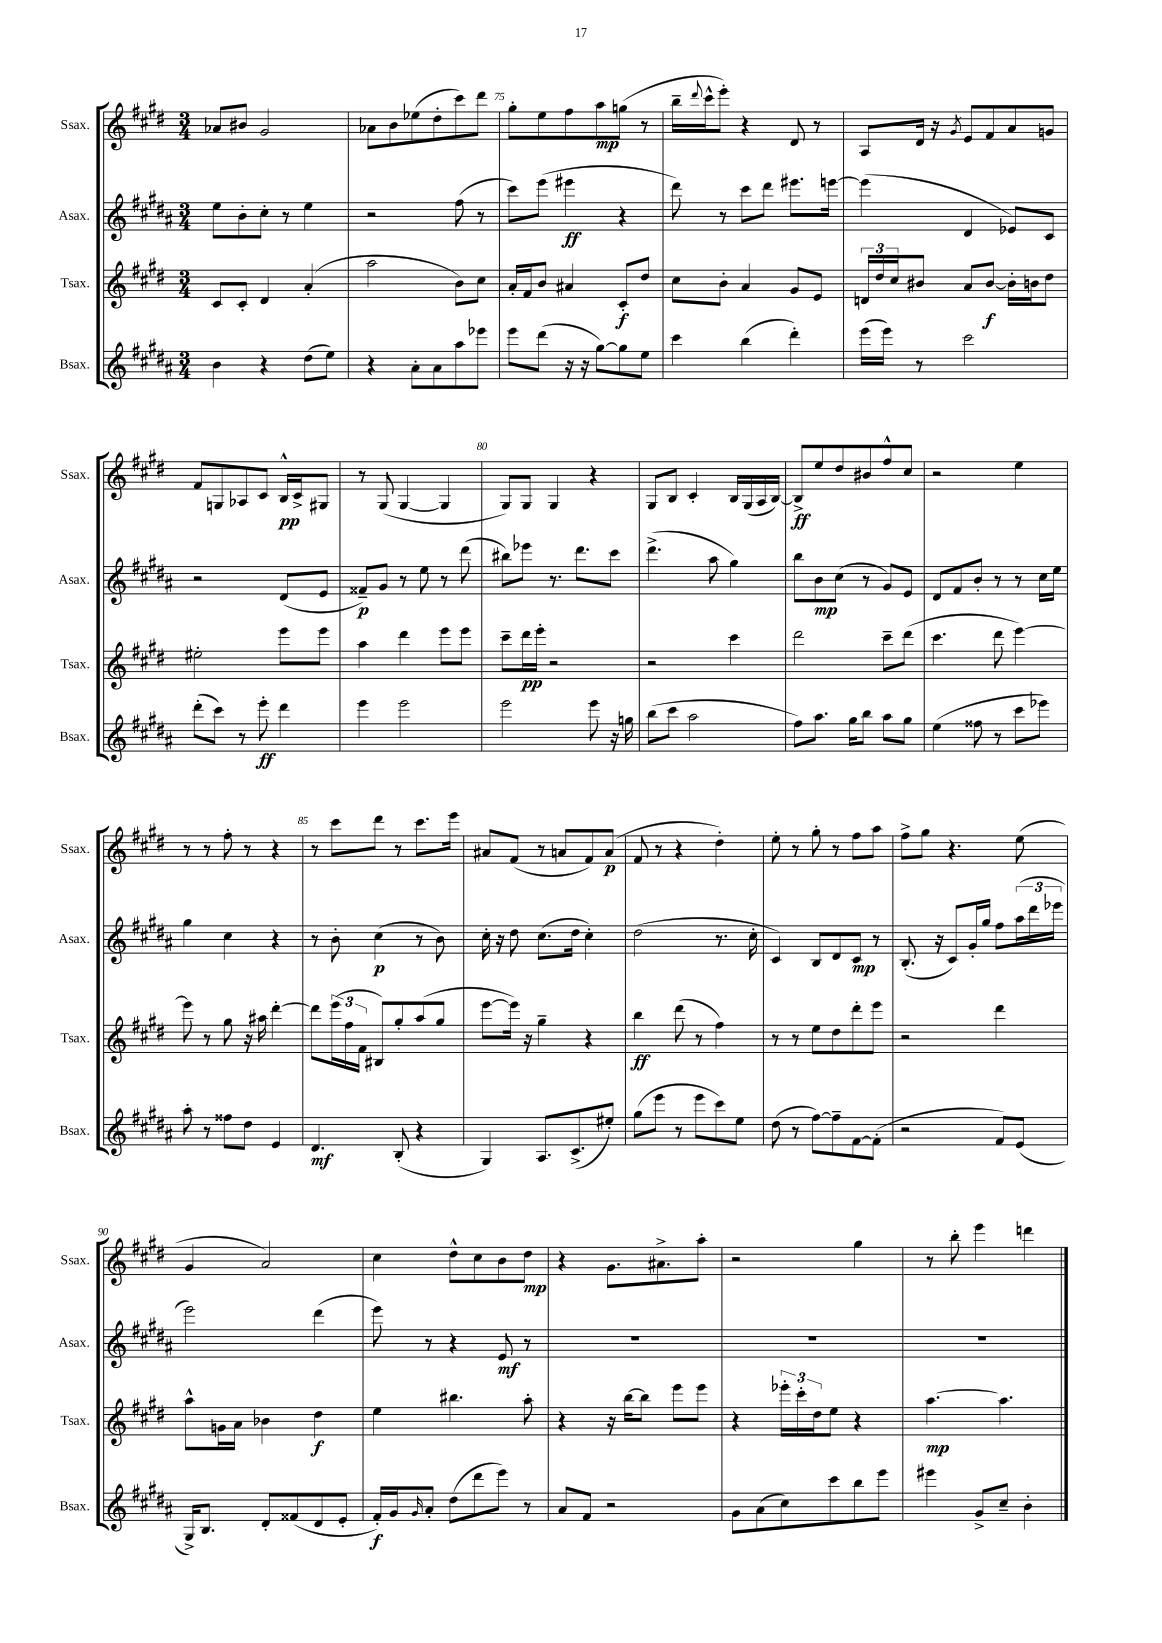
<<
\new StaffGroup <<
\new Staff = "s0" \with { instrumentName = "Ssax." shortInstrumentName = "Ssax." } {
    \clef treble \key e \major \numericTimeSignature \time 3/4
    aes'8 bis'8 gis'2 |
    aes'8 b'8 ees''8( dis''8-. cis'''8) dis'''8 |
    gis''8-. e''8 fis''8 a''8\mp g''8( r8 |
    b''16-- \appoggiatura { dis'''8 } cis'''16-^ e'''8-.) r4 dis'8 r8 |
    a8 dis'16 r16 \acciaccatura { gis'8 } e'8 fis'8 a'8 g'8 |
    fis'8 g8 aes8 cis'8 b16-^\pp cis'16-> gis8 |
    r8 gis8( gis4~ gis4 |
    gis8) gis8 gis4 r4 |
    gis8 b8 cis'4-. b16 gis16( a16 b16~) |
    b8->\ff e''8 dis''8 bis'8 fis''8-^ cis''8 |
    r2 e''4 |
    r8 r8 fis''8-. r8 r4 |
    r8 cis'''8 dis'''8 r8 cis'''8. e'''16 |
    ais'8 fis'8( r8 a'8 fis'8) a'8\p( |
    fis'8 r8 r4 dis''4-.) |
    e''8-. r8 gis''8-. r8 fis''8 a''8 |
    fis''8-> gis''8 r4. e''8( |
    gis'4 a'2) |
    cis''4 dis''8-^ cis''8 b'8 dis''8\mp |
    r4 gis'8. ais'8.-> a''8-. |
    r2 gis''4 |
    r8 b''8-. e'''4 d'''4 \bar "|." |
}
\new Staff = "s1" \with { instrumentName = "Asax." shortInstrumentName = "Asax." } {
    \clef treble \key b \major \numericTimeSignature \time 3/4
    e''8 b'8-. cis''8-. r8 e''4 |
    r2 fis''8( r8 |
    cis'''8) e'''8( eis'''4\ff r4 |
    dis'''8) r8 cis'''8 dis'''8 eis'''8. e'''16~ |
    e'''4( dis'4 ees'8) cis'8 |
    r2 dis'8( e'8 |
    fisis'8--\p) gis'8 r8 e''8 r8 dis'''8( |
    bis''8) ees'''8 r8. dis'''8. cis'''8 |
    dis'''4.->( ais''8 gis''4) |
    b''8 b'8\mp cis''8( r8 gis'8) e'8 |
    dis'8 fis'8 b'8-. r8 r8 cis''16 e''16 |
    gis''4 cis''4 r4 |
    r8 b'8-. cis''4\p( r8 b'8) |
    cis''16-. r16 dis''8 cis''8.( dis''16 cis''4-.) |
    dis''2( r8. cis''16-. |
    cis'4) b8 dis'8 cis'8\mp r8 |
    b8.-.( r16 cis'8) gis'16-. gis''16 fis''8 \tuplet 3/2 { ais''16( dis'''16 ees'''16 } |
    e'''2) dis'''4( |
    e'''8) r8 r4 e'8\mf r8 |
    R2. |
    R2. |
    R2. \bar "|." |
}
\new Staff = "s2" \with { instrumentName = "Tsax." shortInstrumentName = "Tsax." } {
    \clef treble \key e \major \numericTimeSignature \time 3/4
    cis'8 cis'8-. dis'4 a'4-.( |
    a''2 b'8) cis''8 |
    a'16-. fis'16 b'8 ais'4 cis'8-.\f dis''8 |
    cis''8 b'8-. a'4 gis'8 e'8 |
    \tuplet 3/2 { d'16 dis''16 cis''16 } bis'8 a'8 bis'8~\f bis'16-. b'16 dis''8 |
    eis''2-. e'''8 e'''8 |
    a''4 dis'''4 e'''8 e'''8 |
    cis'''8-- dis'''16\pp e'''16-. r2 |
    r2 cis'''4 |
    dis'''2 cis'''8-- dis'''8( |
    cis'''4. dis'''8 e'''4~) |
    e'''8 r8 gis''8 r16 ais''16 dis'''4~-. |
    dis'''8 \tuplet 3/2 { e'''16( fis''16 fis'16 } bis8) gis''8-. a''8( gis''8 |
    e'''8~ e'''16) r16 gis''4-- r4 |
    b''4\ff dis'''8( r8 fis''4) |
    r8 r8 e''8 dis''8 dis'''8-. e'''8 |
    r2 dis'''4 |
    a''8-^ g'16 a'16 bes'4 dis''4\f |
    e''4 bis''4. a''8-. |
    r4 r16 b''16~ b''8 e'''8 e'''8 |
    r4 \tuplet 3/2 { ees'''16-. cis'''16-. dis''16 } e''8 r4 |
    a''4.~\mp a''4. \bar "|." |
}
\new Staff = "s3" \with { instrumentName = "Bsax." shortInstrumentName = "Bsax." } {
    \clef treble \key b \major \numericTimeSignature \time 3/4
    b'4 r4 dis''8( e''8) |
    r4 ais'8-. ais'8 ais''8 ees'''8 |
    e'''8 dis'''8( r16 r16 gis''8~) gis''8 e''8 |
    cis'''4 b''4( dis'''4-.) |
    e'''16( e'''16) r8 cis'''2 |
    dis'''8-.( cis'''8) r8 e'''8-.\ff dis'''4 |
    e'''4 e'''2 |
    e'''2 e'''8 r16 g''16 |
    b''8( cis'''8 ais''2 |
    fis''8) ais''8. gis''16 b''8 ais''8 gis''8 |
    e''4( fisis''8 r8 cis'''8 ees'''8) |
    ais''8-. r8 fisis''8 dis''8 e'4 |
    dis'4.\mf b8-.( r4 |
    gis4) ais8. cis'8.->( eis''8-.) |
    gis''8( e'''8 r8 e'''8 cis'''8) e''8 |
    dis''8( r8 fis''8~) fis''8-- fis'8~ fis'8-.( |
    r2 fis'8) e'8( |
    gis16->) b8. dis'8-. fisis'8( dis'8 e'8-. |
    fis'16-.\f) gis'16 \grace { gis'16 } ais'8-. dis''8( dis'''8 e'''8) r8 |
    ais'8 fis'8 r2 |
    gis'8 ais'8( cis''8) cis'''8 b''8 e'''8 |
    eis'''4 gis'8-> cis''8-- b'4-. \bar "|." |
}
>>
>>
\layout { \context { \Score currentBarNumber = #73 \override BarNumber.break-visibility = ##(#f #t #t) barNumberVisibility = #(every-nth-bar-number-visible 5) } }
